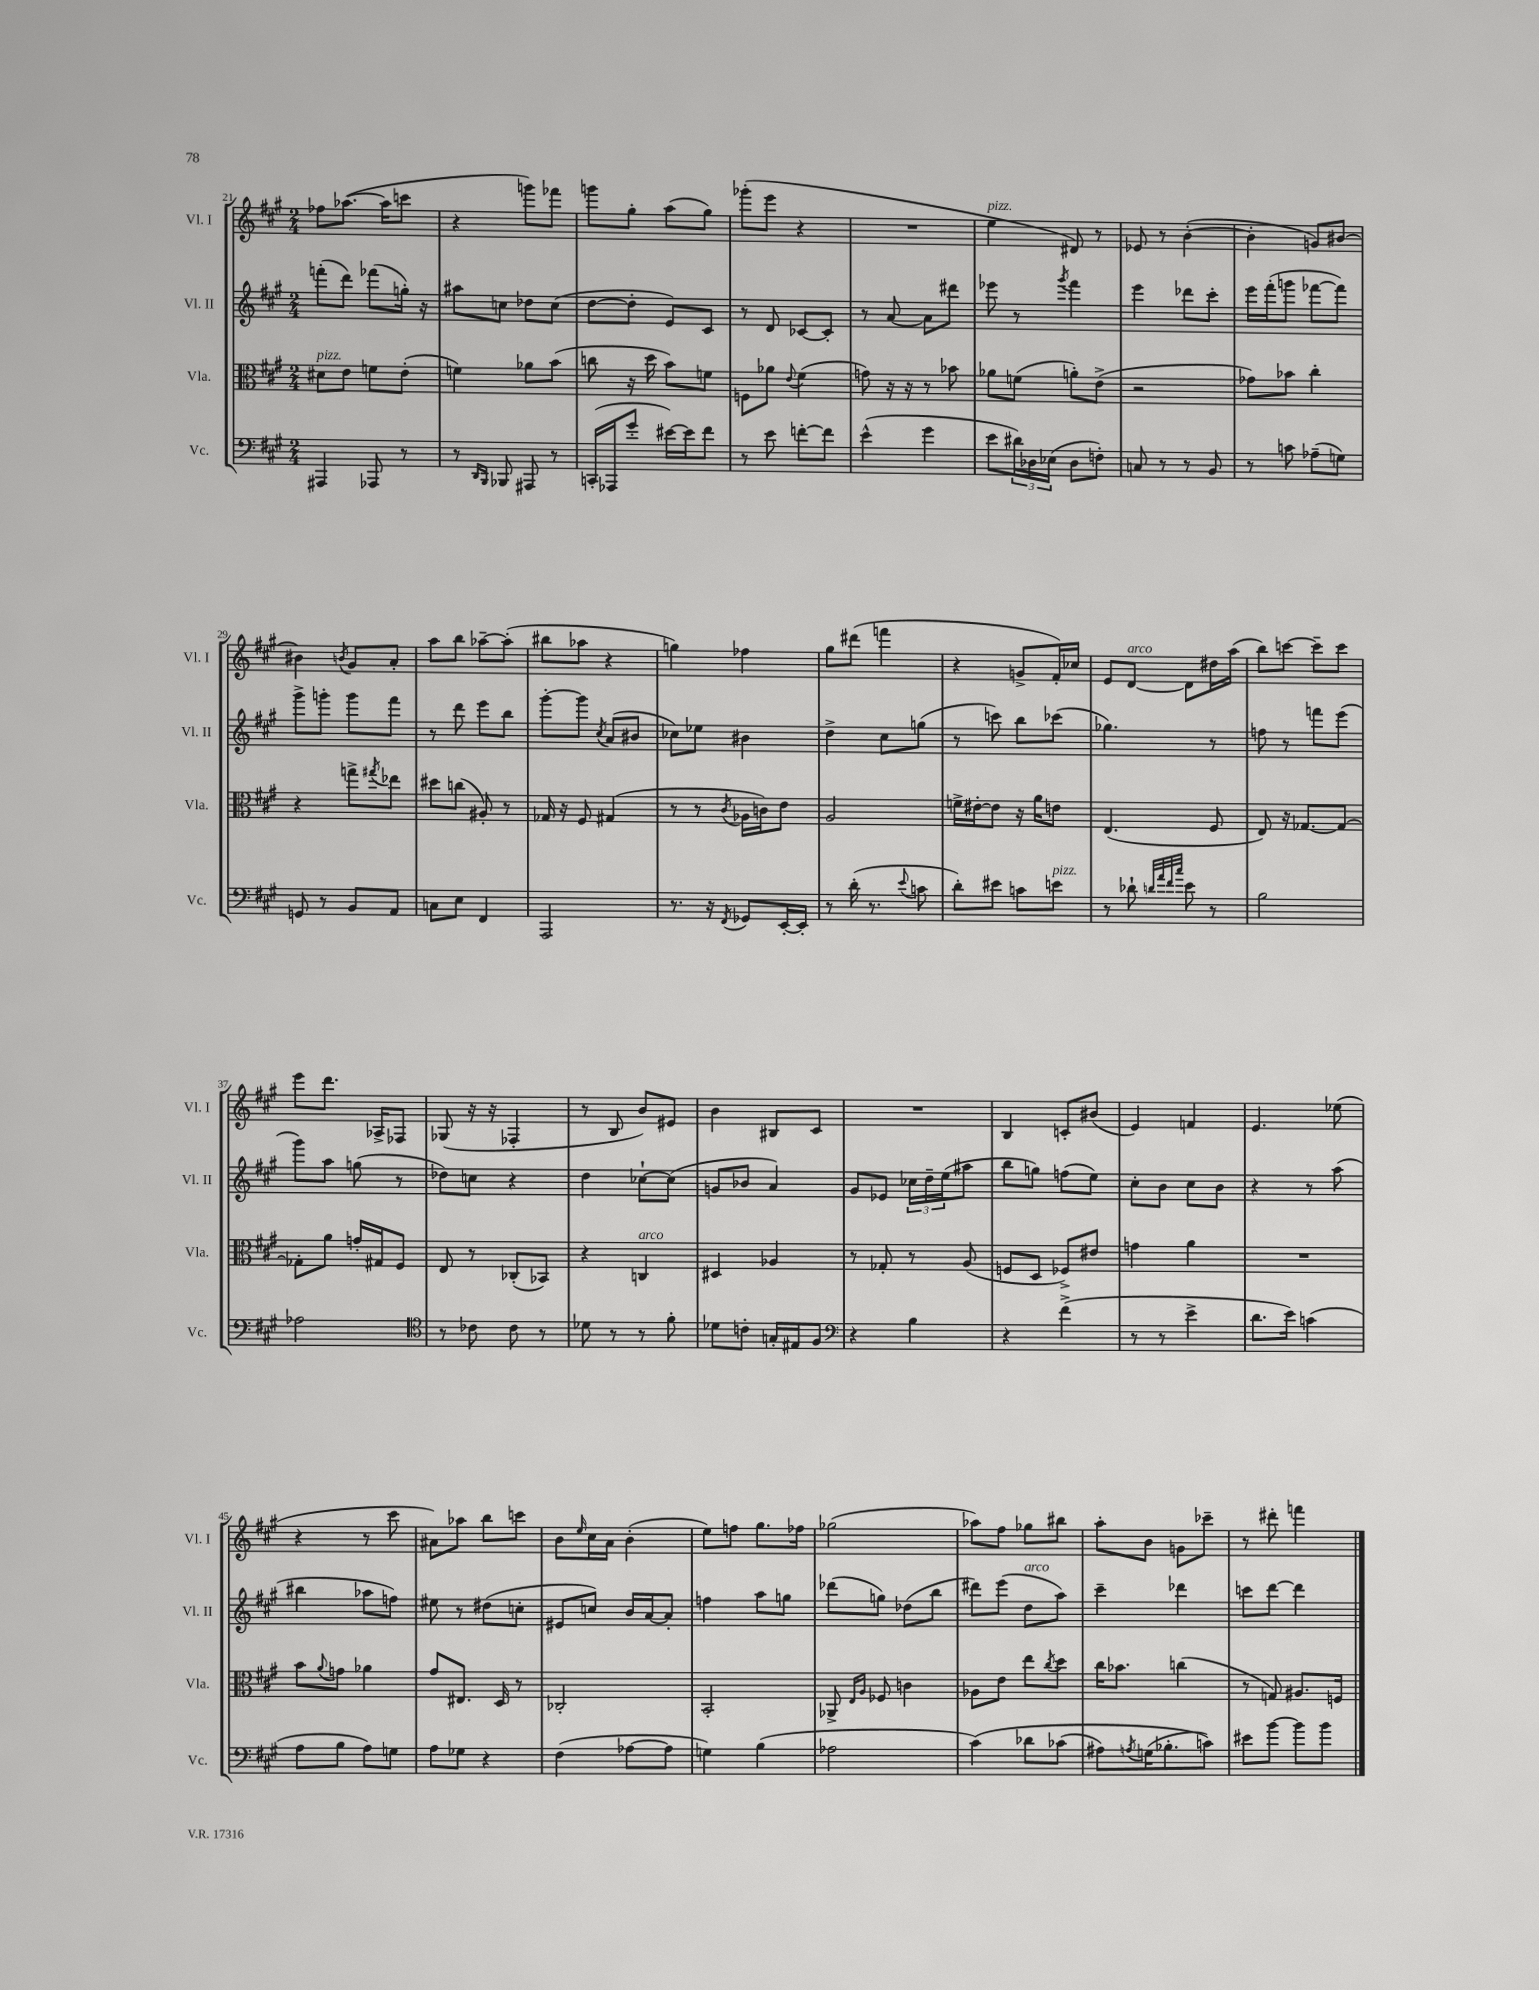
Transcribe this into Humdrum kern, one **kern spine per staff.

**kern	**kern	**kern	**kern
*part4	*part3	*part2	*part1
*staff4	*staff3	*staff2	*staff1
*I"Vc.	*I"Vla.	*I"Vl. II	*I"Vl. I
*I'Vc.	*I'Vla.	*I'Vl. II	*I'Vl. I
*clefF4	*clefC3	*clefG2	*clefG2
*k[f#c#g#]	*k[f#c#g#]	*k[f#c#g#]	*k[f#c#g#]
*M2/4	*M2/4	*M2/4	*M2/4
=21	=21	=21	=21
!	!LO:TX:a:i:t=pizz.	!	!
4AAA#X/	8d#X\L	(8fffn'\L	8ff-X\L
.	8e\J	8ddd\J)	([8.aa-X\J
8AAA-X/	8fn\L	(8fff-X\L	.
.	.	.	16aa-\KL]
8r	(8e'\J	16ggn'\Jk)	8cccn\J
.	.	16r	.
=22	=22	=22	=22
8r	4fn\)	8aa#X\L	4r
16qqDD/LL	.	.	.
16qqBBB/JJ	.	.	.
8BBB-X/	.	8ccn\J	.
8AAA#X/	8a-X\L	8dd-X\L	8gggn\L)
8r	(8b\J	(8cc\J	8fff-X\J
=23	=23	=23	=23
(16CCn'/LL	8ccn\	[8dd\L	8gggn\L
16AAA-X/J	.	.	.
8g#'/J	16r	8dd'\J]	8gg#'\J
.	16dd\	.	.
[16e#X\LL)	8b\L)	8e/L)	(8aa\L
16e#\J]	.	.	.
8f#\J	8fn\J	8c#/J	8gg#\J)
=24	=24	=24	=24
8r	8Fn\L	8r	(8ggg-X'\L
8e\	8a-X\J	8d/	8eee\J
.	8qqe/	.	.
[8fn'\L	(4f#\	[8c-X/L	4r
8f\J]	.	8c-'/J]	.
=25	=25	=25	=25
(4e^^\	8gn\)	8r	2r
.	16r	[8a/	.
.	16r	.	.
4g#\	8r	8a\L]	.
.	8b-X\	8ddd#X\J	.
=26	=26	=26	=26
!	!	!	!LO:TX:a:i:t=pizz.
8e\L	8a-X\L	8eee-X\	4ee\
24d#X\L)	(8fn\J	8r	.
24D-X\	.	.	.
(24E-X\JJ	.	.	.
.	.	8qggg#/	.
8D-\L	8an'\L)	4fff#\	8d#X/)
8Fn'\J)	(8e^\J	.	8r
=27	=27	=27	=27
8Cn/	2r	4eee\	8e-X/
8r	.	.	8r
8r	.	8ddd-X\L	([4b'\
8BB/	.	8ccc#'\J	.
=28	=28	=28	=28
8r	8g-X\L)	16eee\LL	4b'\]
.	.	(16fff#'\J	.
8cn\	8b-X\J	8gggn\J	.
(8A-X~\L	4cc#'\	[8fff-X\L	8gn/L)
8Gn\J)	.	8fff-\J])	[8b#X/J
!!LO:LB:g=z
=29	=29	=29	=29
8GGn/	4r	8ggg#^\L	4b#X\]
8r	.	8gggn'\J	.
.	.	.	8qbn/
8BB/L	8ggn^\L	8ggg\L	8g#/L
.	8qgg#X/	.	.
8AA/J	8ee-X\J	8fff#\J	8a'/J
=30	=30	=30	=30
8Cn\L	8dd#X\L	8r	8aa\L
8E\J	(8ccn\J	8ddd\	8bb\J
4FF#/	8A#X'/)	8eee\L	[8aa-X~\L
.	8r	8bb\J	(8aa-'\J]
=31	=31	=31	=31
2AAA/	16G-X/	[8ggg#'\L	8bb#X\L
.	16r	.	.
.	8F#/	8ggg#\J]	8aa-X\J
.	.	8qcc#/	.
.	(4G#X/	(8a/L	4r
.	.	8b#X/J	.
=32	=32	=32	=32
8.r	8r	8cc-X\L)	4ggn\)
.	8r	8ee-X\J	.
16r	.	.	.
8qFF#/	8qc#/	.	.
8GG-X/L	16A-X\LL	4b#X\	4ff-X\
.	16cn\J)	.	.
[16EE'/L	8e\J	.	.
16EE'/JJ]	.	.	.
=33	=33	=33	=33
8r	2A/	4dd^\	8gg#\L
(16d'\	.	.	(8ddd#X\J
8.r	.	.	.
.	.	8cc#\L	4fffn\
8qqe/	.	.	.
8cn\	.	(8ggn\J	.
=34	=34	=34	=34
8d'\L)	16fn^\LL	8r	4r
.	[16e#X'\J	.	.
8e#X\J	8e#\J]	8cccn\)	.
8cn\L	16r	8bb\L	8gn^/L
.	16a\KL	.	.
!LO:TX:a:i:t=pizz.	!	!	!
8en\J	8en\J	(8ccc-X\J	16f#'/L)
.	.	.	16cc-X/JJ
=35	=35	=35	=35
8r	(4.E/	4.gg-X\)	8e/L
!	!	!	!LO:TX:a:i:t=arco
8d-X`\	.	.	[8d/J
32qqdn/LLL	.	.	.
32qqa/	.	.	.
32qqf#/	.	.	.
32qqcc#/JJJ	.	.	.
8e\	.	.	8d\L]
8r	8F#/	8r	16dd#X\L
.	.	.	(16aa\JJ
=36	=36	=36	=36
2B\	8E/)	8ffn\	8bb\L)
.	16r	8r	[8cccn\J
.	[8.G-X/L	.	.
.	.	8fffn\L	8ccc~\L]
.	8G-/J_	(8eee\J	8ccc\J
!!LO:LB:g=z
=37	=37	=37	=37
2A-X\	8G-X'\L]	8ggg#\L)	8eee\L
.	8a\J	8aa\J	8.ddd\J
.	16gn'/LL	(8ggn\	.
.	16G#X/J	.	16A-X^/KL
.	8F#/J	8r	8F-X/J
=38	=38	=38	=38
*clefC4	*	*	*
8r	8E/	8dd-X\L)	(8G-X/
8c-X\	8r	8ccn\J	16r
.	.	.	16r
8c-\	(8C-X'/L	4r	4F-X'/
8r	8BB-X/J)	.	.
=39	=39	=39	=39
8d-X\	4r	4dd\	8r
8r	.	.	8B/
!	!LO:TX:a:i:t=arco	!	!
8r	4Cn/	[8cc-X`\L	8b/L)
8f#'\	.	(8cc-\J]	8e#X/J
=40	=40	=40	=40
8d-X\L	4D#X/	8gn/L	4b\
8cn'\J	.	8b-X/J	.
16Gn'/LL	4A-X/	4a/)	8B#X/L
16E#X/J	.	.	.
8F#/J	.	.	8c#/J
=41	=41	=41	=41
*clefF4	*	*	*
4r	8r	8g#/L	2r
.	8G-X'/	8e-X/J	.
4B\	8r	24cc-X\LL	.
.	.	24dd~\	.
.	.	(24ee\J	.
.	(8A/	8aa#X\J	.
=42	=42	=42	=42
4r	8Fn/L	8bb\L	4B/
.	8D/J	8ggn\J)	.
(4f#^\	8F-X^/L)	(8ffn\L	8cn'/L
.	8e#X/J	8ee\J)	(8b#X/J
=43	=43	=43	=43
8r	4gn\	8cc#'\L	4e/)
8r	.	8b\J	.
4e^\	4a\	8cc#\L	4fn/
.	.	8b\J	.
=44	=44	=44	=44
8.d\L	2r	4r	4.e/
16e\Jk)	.	.	.
(4cn\	.	8r	.
.	.	(8aa\	(8ee-X\
!!LO:LB:g=z
=45	=45	=45	=45
8A\L	8b\L	4bb#X\	4r
.	8qqa/	.	.
8B\J	8gn\J	.	.
8A\L)	4a-X\	8aa-X\L	8r
8Gn\J	.	8ffn\J)	8ccc#\
=46	=46	=46	=46
8A\L	8g#/L	8ee#X\	8a#X\L)
8G-X\J	8.E#X/J	8r	8aa-X\J
4r	.	(8dd#X\L	8bb\L
.	16D/	.	.
.	8r	8ccn'\J	8cccn\J
=47	=47	=47	=47
(4F#\	2C-X'/	8e#X/L	8b\L
.	.	.	16qqee/
.	.	8ccn/J)	16cc#\L
.	.	.	16a\JJ
[8A-X\L	.	16b/LL	(4b'\
.	.	[16a/J	.
8A-\J]	.	8a'/J]	.
=48	=48	=48	=48
4Gn\)	2BB'/	4ffn\	8ee\L)
.	.	.	8ffn\J
(4B\	.	8aa\L	8.gg#\L
.	.	8ggn\J	.
.	.	.	16ff-X\Jk
=49	=49	=49	=49
2A-X\	8AA-X^/	(8ddd-X\L	(2gg-X\
.	16qqE/LL	.	.
.	16qqA/JJ	.	.
.	8F-X/	8ggn\J)	.
.	4cn\	(8dd-X\L	.
.	.	8bb\J	.
=50	=50	=50	=50
(4c#\)	8A-X\L	8ddd#X\L)	8aa-X\L)
.	8e\J	(8eee\J	8ff#\J
!	!	!LO:TX:a:i:t=arco	!
8d-X\L	8ee\L	8dd\L	8gg-X\L
.	8qcc#/	.	.
(8c-X\J	8dd\J	8aa\J)	8bb#X\J
=51	=51	=51	=51
8A#X\L)	16cc#\KL	4ccc#~\	8aa'\L
.	8.b-X\J	.	.
8qAn/	.	.	.
(16Gn\K	.	.	8b\J
8.B-X'\	.	.	.
.	(4ccn\	4ddd-X\	8gn\L
8cn\J))	.	.	8ccc-X~\J
=52	=52	=52	=52
8e#X\L	8r	8cccn\L	8r
[8b\J	8Gn/)	[8ddd\J	8ddd#X'\
8b\L]	8.A#X/L	4ddd\]	4fffn\
8b\J	.	.	.
.	16Fn/Jk	.	.
==	==	==	==
*-	*-	*-	*-
